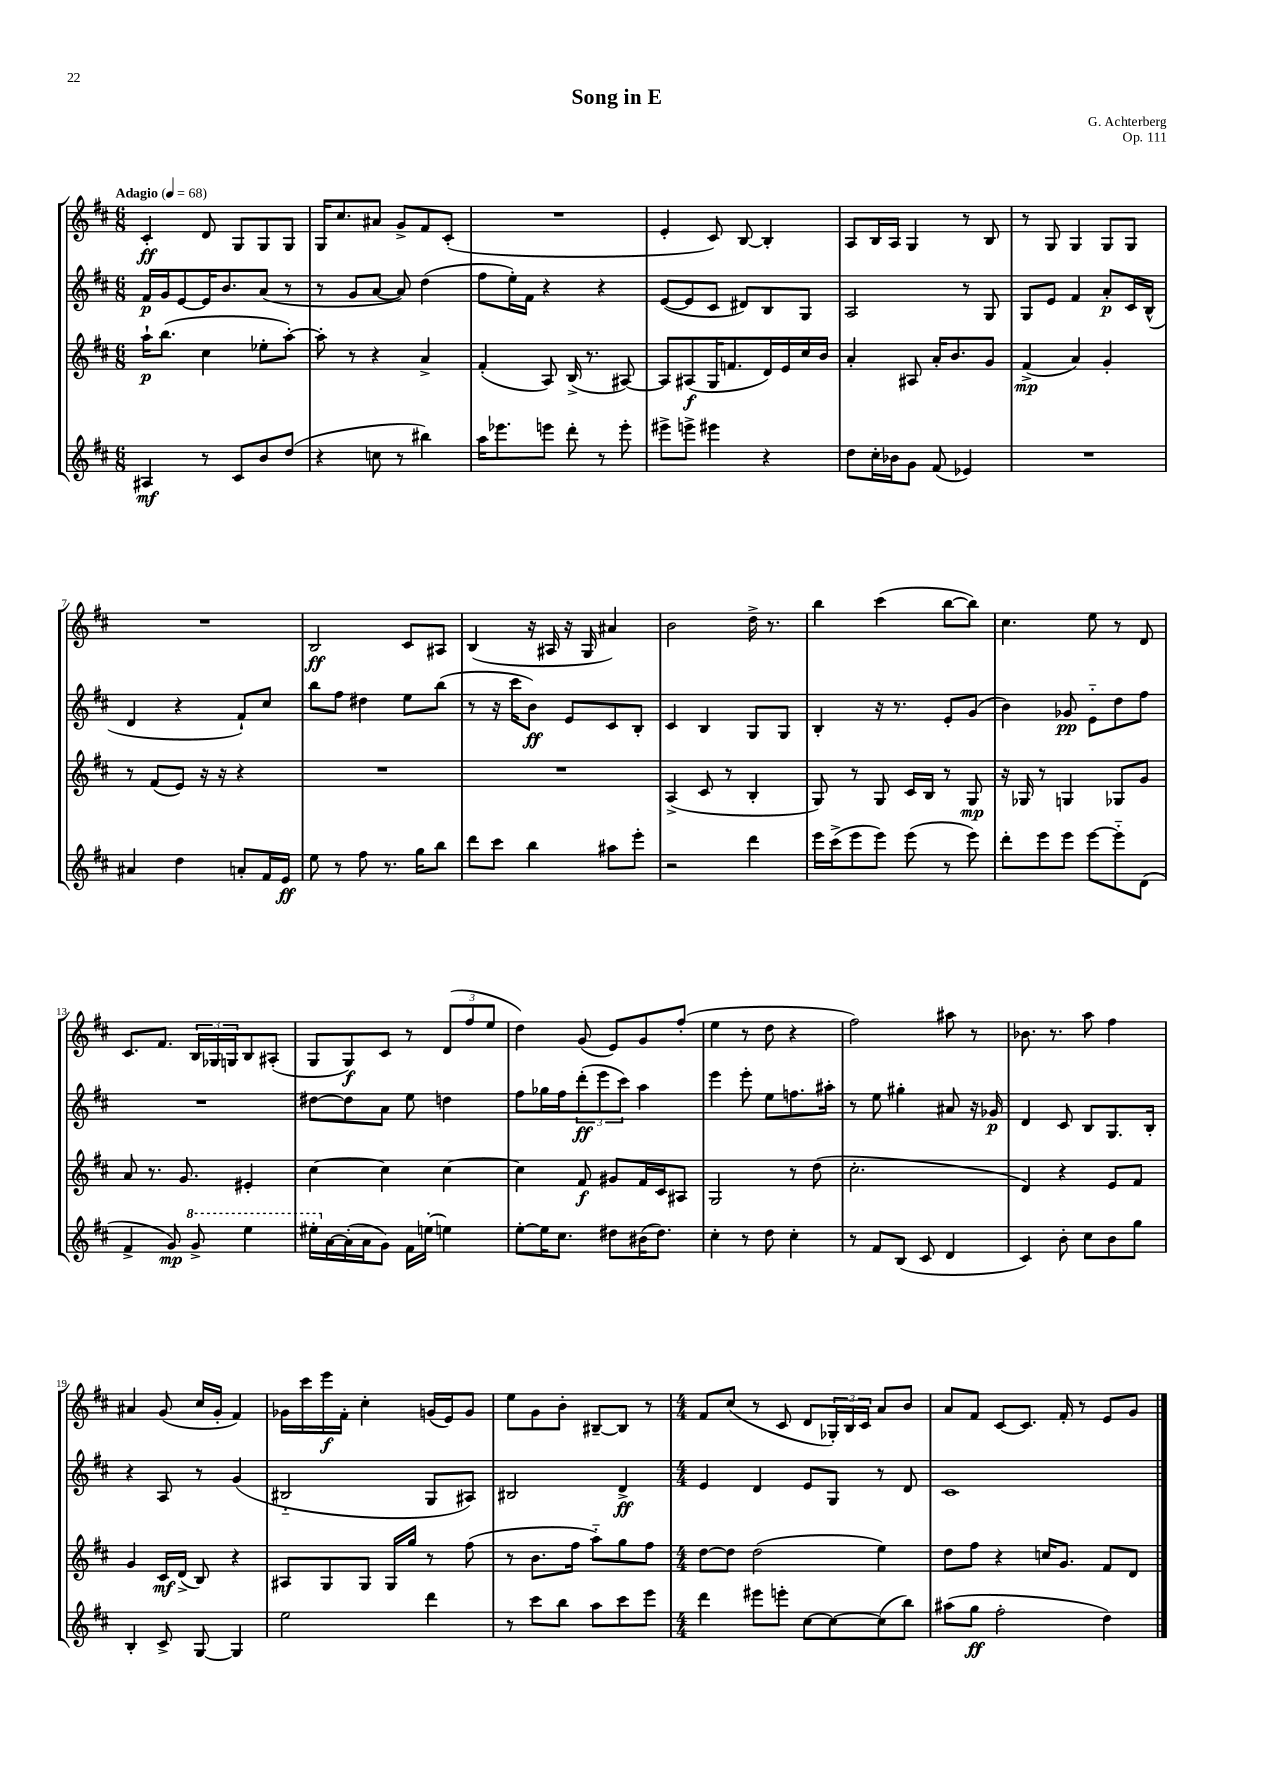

**kern	**dynam	**kern	**dynam	**kern	**dynam	**kern	**dynam
*part4	*part4	*part3	*part3	*part2	*part2	*part1	*part1
*staff4	*staff4	*staff3	*staff3	*staff2	*staff2	*staff1	*staff1
*clefG2	*	*clefG2	*	*clefG2	*	*clefG2	*
*k[f#c#]	*	*k[f#c#]	*	*k[f#c#]	*	*k[f#c#]	*
*M6/8	*	*M6/8	*	*M6/8	*	*M6/8	*
*MM68	*	*MM68	*	*MM68	*	*MM68	*
=1	=1	=1	=1	=1	=1	=1	=1
!	!	!	!	!	!	!LO:TX:a:B:t=Adagio	!
4A#X/	mf	16aa`\KL	p	16f#/LL	p	4c#'/	ff
.	.	(8.bb\J	.	16g/J	.	.	.
.	.	.	.	[8e/	.	.	.
8r	.	4cc#\	.	16e/K]	.	8d/	.
.	.	.	.	8.b/	.	.	.
8c#/L	.	.	.	.	.	8G/L	.
8b/	.	8ee-X'\L	.	(8a/J	.	8G/	.
(8dd/J	.	[8aa'\J)	.	8r	.	8G/J	.
=2	=2	=2	=2	=2	=2	=2	=2
4r	.	8aa'\]	.	8r	.	16G/KL	.
.	.	.	.	.	.	8.cc#/	.
.	.	8r	.	8g/L	.	.	.
8ccn\	.	4r	.	[8a/J	.	8a#X/J	.
8r	.	.	.	8a/])	.	8g^/L	.
4bb#X\)	.	4a^/	.	(4dd\	.	8f#/	.
.	.	.	.	.	.	(8c#'/J	.
=3	=3	=3	=3	=3	=3	=3	=3
16aa\KL	.	(4f#'/	.	8ff#\L	.	2.r	.
8.eee-X\	.	.	.	.	.	.	.
.	.	.	.	16ee'\L)	.	.	.
.	.	.	.	16f#\JJ	.	.	.
8eeen\J	.	8A/)	.	4r	.	.	.
8ddd'\	.	(16B^/	.	.	.	.	.
.	.	8.r	.	.	.	.	.
8r	.	.	.	4r	.	.	.
8eee'\	.	[8A#X/)	.	.	.	.	.
=4	=4	=4	=4	=4	=4	=4	=4
8eee#X^\L	.	8A#/L]	.	([8e/L	.	4e'/	.
8eeen^\J	.	(8A#X/	f	8e/]	.	.	.
4eee#X\	.	16G/K	.	8c#/J	.	8c#/)	.
.	.	8.fn/	.	.	.	.	.
.	.	.	.	8d#X/L)	.	[8B/	.
4r	.	16d/L)	.	8B/	.	4B'/]	.
.	.	16e/	.	.	.	.	.
.	.	16cc#/	.	8G/J	.	.	.
.	.	16b/JJ	.	.	.	.	.
=5	=5	=5	=5	=5	=5	=5	=5
8dd\L	.	4a'/	.	2A/	.	8A/L	.
16cc#'\L	.	.	.	.	.	16B/L	.
16b-X\J	.	.	.	.	.	16A/JJ	.
8g\J	.	8A#X/	.	.	.	4G/	.
(8f#/	.	16a'/KL	.	.	.	.	.
.	.	8.b/	.	.	.	.	.
4e-X/)	.	.	.	8r	.	8r	.
.	.	8g/J	.	8G/	.	8B/	.
=6	=6	=6	=6	=6	=6	=6	=6
2.r	.	(4f#^/	mp	8G/L	.	8r	.
.	.	.	.	8e/J	.	8G/	.
.	.	4a/)	.	4f#/	.	4G/	.
.	.	4g'/	.	8a'/L	p	8G/L	.
.	.	.	.	16c#/L	.	8G/J	.
.	.	.	.	(16B^^/JJ	.	.	.
!!LO:LB:g=z
=7	=7	=7	=7	=7	=7	=7	=7
4a#X/	.	8r	.	4d/	.	2.r	.
.	.	(8f#/L	.	.	.	.	.
4dd\	.	8e/J)	.	4r	.	.	.
.	.	16r	.	.	.	.	.
.	.	16r	.	.	.	.	.
8an'/L	.	4r	.	8f#`/L)	.	.	.
16f#/L	.	.	.	8cc#/J	.	.	.
16e/JJ	ff	.	.	.	.	.	.
=8	=8	=8	=8	=8	=8	=8	=8
8ee\	.	2.r	.	8bb\L	.	2B/	ff
8r	.	.	.	8ff#\J	.	.	.
8ff#\	.	.	.	4dd#X\	.	.	.
8.r	.	.	.	.	.	.	.
.	.	.	.	8ee\L	.	8c#/L	.
16gg\KL	.	.	.	.	.	.	.
8bb\J	.	.	.	(8bb\J	.	8A#X/J	.
=9	=9	=9	=9	=9	=9	=9	=9
8ddd\L	.	2.r	.	8r	.	(4B/	.
8ccc#\J	.	.	.	16r	.	.	.
.	.	.	.	16ccc#\KL	.	.	.
4bb\	.	.	.	8b\J)	ff	16r	.
.	.	.	.	.	.	16A#X/	.
.	.	.	.	8e/L	.	16r	.
.	.	.	.	.	.	16G/	.
8aa#X\L	.	.	.	8c#/	.	4a#X/)	.
8eee'\J	.	.	.	8B'/J	.	.	.
=10	=10	=10	=10	=10	=10	=10	=10
2r	.	(4A^/	.	4c#/	.	2b\	.
.	.	8c#/	.	4B/	.	.	.
.	.	8r	.	.	.	.	.
4ddd\	.	4B'/	.	8G/L	.	16dd^\	.
.	.	.	.	.	.	8.r	.
.	.	.	.	8G/J	.	.	.
=11	=11	=11	=11	=11	=11	=11	=11
16eee\LL	.	8G/)	.	4B'/	.	4bb\	.
(16ccc#^\J	.	.	.	.	.	.	.
8eee\	.	8r	.	.	.	.	.
8eee\J)	.	8G/	.	16r	.	(4ccc#\	.
.	.	.	.	8.r	.	.	.
(8eee\	.	16c#/LL	.	.	.	.	.
.	.	16B/JJ	.	.	.	.	.
8r	.	8r	.	8e'/L	.	[8bb\L	.
8eee\)	.	8G/	mp	(8g/J	.	8bb\J])	.
=12	=12	=12	=12	=12	=12	=12	=12
8ddd'\L	.	16r	.	4b\)	.	4.cc#\	.
.	.	16G-X/	.	.	.	.	.
8eee\	.	8r	.	.	.	.	.
8eee\J	.	4Gn/	.	8g-X/	pp	.	.
[8eee\L	.	.	.	8e\L	.	8ee\	.
8eee\]	.	8G-X/L	.	8dd\	.	8r	.
(8d\J	.	8g/J	.	8ff#\J	.	8d/	.
!!LO:LB:g=z
=13	=13	=13	=13	=13	=13	=13	=13
4f#^/	.	8a/	.	2.r	.	8.c#/L	.
.	.	8.r	.	.	.	.	.
.	.	.	.	.	.	8.f#/J	.
8g/)	mp	.	.	.	.	.	.
.	.	8.g/	.	.	.	.	.
*8va	*	*	*	*	*	*	*
8gg^/	.	.	.	.	.	24B/LL	.
.	.	.	.	.	.	24G-X/	.
.	.	.	.	.	.	24Gn/J	.
4eee\	.	4e#X'/	.	.	.	8B/	.
.	.	.	.	.	.	(8A#X'/J	.
=14	=14	=14	=14	=14	=14	=14	=14
16eee#X'\LL	.	[4cc#\	.	[8dd#X\L	.	8G/L	.
*X8va	*	*	*	*	*	*	*
[16a\	.	.	.	.	.	.	.
(16a'\]	.	.	.	8dd#\]	.	8G/)	f
16a\J	.	.	.	.	.	.	.
8g\J)	.	4cc#\]	.	8a\J	.	8c#/J	.
16f#\LL	.	.	.	8ee\	.	8r	.
[16een'\JJ	.	.	.	.	.	.	.
4een\]	.	[4cc#\	.	4ddn\	.	(12d/L	.
.	.	.	.	.	.	12ff#/	.
.	.	.	.	.	.	12ee/J	.
=15	=15	=15	=15	=15	=15	=15	=15
[8ee'\L	.	4cc#\]	.	8ff#\L	.	4dd\)	.
16ee\K]	.	.	.	16gg-X\L	.	.	.
8.cc#\J	.	.	.	16ff#\J	.	.	.
.	.	8f#/	f	(12ddd'\	ff	(8g/	.
.	.	.	.	12eee\	.	.	.
8dd#X\L	.	8g#X/L	.	.	.	8e/L)	.
.	.	.	.	12ccc#\J)	.	.	.
(16b#X\K	.	16f#/L	.	4aa\	.	8g/	.
8.dd#\J)	.	16c#/J	.	.	.	.	.
.	.	8A#X/J	.	.	.	(8ff#'/J	.
=16	=16	=16	=16	=16	=16	=16	=16
4cc#'\	.	2G/	.	4eee\	.	4ee\	.
8r	.	.	.	8eee'\	.	8r	.
8dd\	.	.	.	8ee\L	.	8dd\	.
4cc#'\	.	8r	.	8.ffn\	.	4r	.
.	.	(8dd\	.	.	.	.	.
.	.	.	.	16aa#X'\Jk	.	.	.
=17	=17	=17	=17	=17	=17	=17	=17
8r	.	2.cc#'\	.	8r	.	2ff#\)	.
8f#/L	.	.	.	8ee\	.	.	.
(8B/J	.	.	.	4gg#X'\	.	.	.
8c#/	.	.	.	.	.	.	.
4d/	.	.	.	8a#X/	.	8aa#X\	.
.	.	.	.	16r	.	8r	.
.	.	.	.	16g-X/	p	.	.
=18	=18	=18	=18	=18	=18	=18	=18
4c#/)	.	4d/)	.	4d/	.	8.b-X\	.
.	.	.	.	.	.	8.r	.
8b'\	.	4r	.	8c#/	.	.	.
8cc#\L	.	.	.	8B/L	.	8aa\	.
8b\	.	8e/L	.	8.G/	.	4ff#\	.
8gg\J	.	8f#/J	.	.	.	.	.
.	.	.	.	16B'/Jk	.	.	.
!!LO:LB:g=z
=19	=19	=19	=19	=19	=19	=19	=19
4B'/	.	4g/	.	4r	.	4a#X/	.
8c#^/	.	16c#/LL	mf	8A/	.	(8g/	.
.	.	(16d^/JJ	.	.	.	.	.
[8G/	.	8B/)	.	8r	.	16cc#/LL	.
.	.	.	.	.	.	16g'/JJ	.
4G/]	.	4r	.	(4g/	.	4f#/)	.
=20	=20	=20	=20	=20	=20	=20	=20
2ee\	.	8A#X/L	.	2B#X/	.	16g-X\LL	.
.	.	.	.	.	.	16ccc#\	.
.	.	8G/	.	.	.	16eee\	f
.	.	.	.	.	.	16f#'\JJ	.
.	.	8G/J	.	.	.	4cc#'\	.
.	.	16G/LL	.	.	.	.	.
.	.	16gg/JJ	.	.	.	.	.
4ddd\	.	8r	.	8G/L	.	(16gn/LL	.
.	.	.	.	.	.	16e/J)	.
.	.	(8ff#\	.	8A#X/J)	.	8g/J	.
=21	=21	=21	=21	=21	=21	=21	=21
8r	.	8r	.	2B#X/	.	8ee\L	.
8ccc#\L	.	8.b\L	.	.	.	8g\	.
8bb\J	.	.	.	.	.	8b'\J	.
.	.	16ff#\Jk	.	.	.	.	.
8aa\L	.	8aa\L)	.	.	.	[8B#X~/L	.
8ccc#\	.	8gg\	.	4d^/	ff	8B#/J]	.
8eee\J	.	8ff#\J	.	.	.	8r	.
=22	=22	=22	=22	=22	=22	=22	=22
*M4/4	*	*M4/4	*	*M4/4	*	*M4/4	*
4ddd\	.	[8dd\L	.	4e/	.	8f#/L	.
.	.	8dd\J]	.	.	.	(8cc#/J	.
8eee#X\L	.	(2dd\	.	4d/	.	8r	.
8eeen'\J	.	.	.	.	.	8c#/	.
[8cc#\L	.	.	.	8e/L	.	8d/L	.
8cc#\_	.	.	.	8G/J	.	24G-X'/L)	.
.	.	.	.	.	.	24B/	.
.	.	.	.	.	.	24c#/JJ	.
(8cc#\]	.	4ee\)	.	8r	.	8a/L	.
8bb\J)	.	.	.	8d/	.	8b/J	.
=23	=23	=23	=23	=23	=23	=23	=23
(8aa#X\L	.	8dd\L	.	1c#	.	8a/L	.
8gg\J	ff	8ff#\J	.	.	.	8f#/J	.
2ff#'\	.	4r	.	.	.	[8c#/L	.
.	.	.	.	.	.	8.c#/J]	.
.	.	16ccn/KL	.	.	.	.	.
.	.	8.g/J	.	.	.	16f#'/	.
.	.	.	.	.	.	8r	.
4dd\)	.	8f#/L	.	.	.	8e/L	.
.	.	8d/J	.	.	.	8g/J	.
==	==	==	==	==	==	==	==
*-	*-	*-	*-	*-	*-	*-	*-
